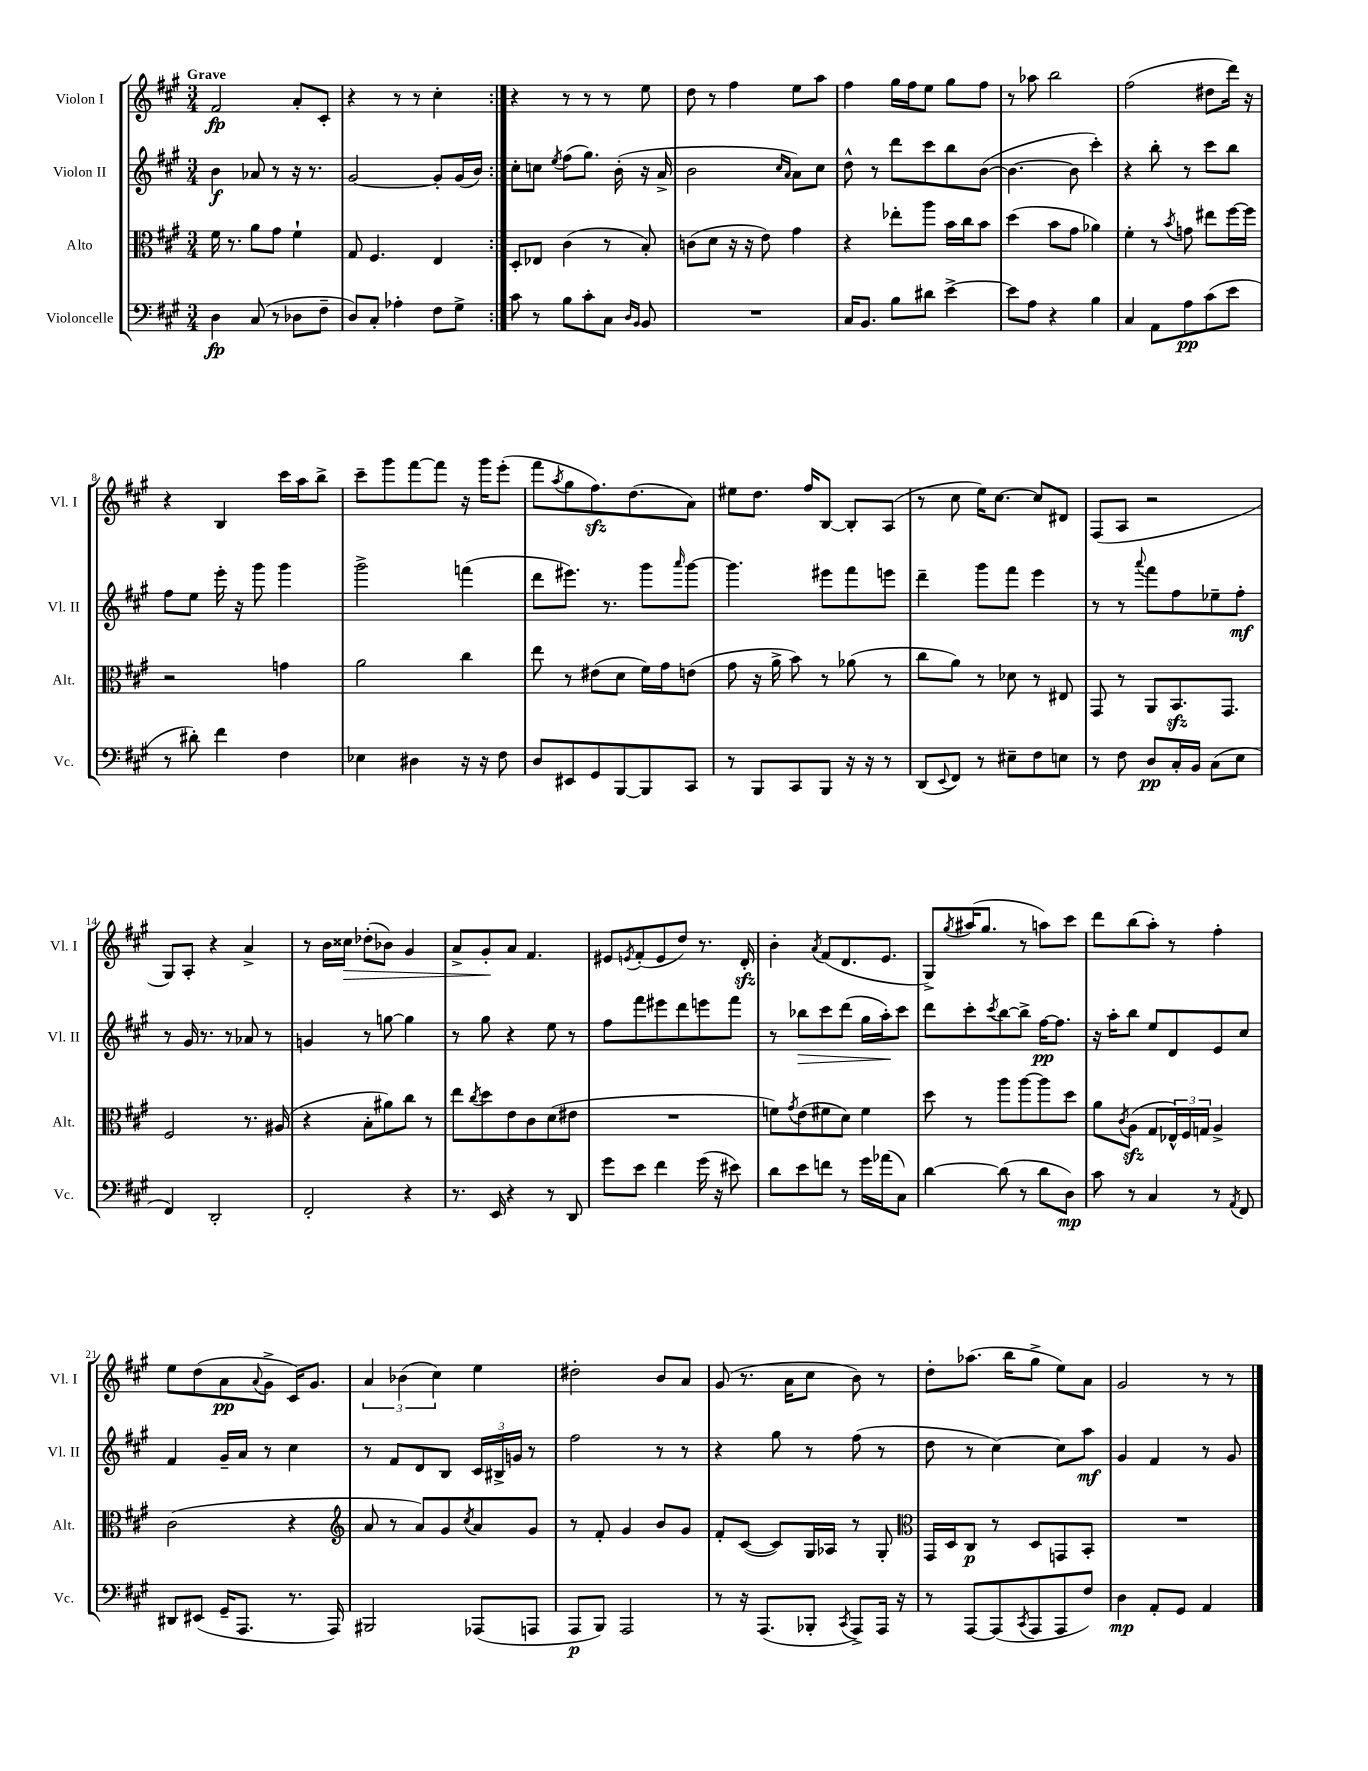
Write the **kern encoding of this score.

**kern	**dynam	**kern	**dynam	**kern	**dynam	**kern	**dynam
*part4	*part4	*part3	*part3	*part2	*part2	*part1	*part1
*staff4	*staff4	*staff3	*staff3	*staff2	*staff2	*staff1	*staff1
*I"Violoncelle	*	*I"Alto	*	*I"Violon II	*	*I"Violon I	*
*I'Vc.	*	*I'Alt.	*	*I'Vl. II	*	*I'Vl. I	*
*clefF4	*	*clefC3	*	*clefG2	*	*clefG2	*
*k[f#c#g#]	*	*k[f#c#g#]	*	*k[f#c#g#]	*	*k[f#c#g#]	*
*M3/4	*	*M3/4	*	*M3/4	*	*M3/4	*
=1	=1	=1	=1	=1	=1	=1	=1
!	!	!	!	!	!	!LO:TX:a:B:t=Grave	!
4D\	fp	16f#\	.	4b\	f	2f#/	fp
.	.	8.r	.	.	.	.	.
(8C#/	.	8a\L	.	8a-X/	.	.	.
8r	.	8g#\J	.	8r	.	.	.
8D-X\L	.	4f#`\	.	16r	.	8a'/L	.
.	.	.	.	8.r	.	.	.
8F#~\J	.	.	.	.	.	8c#'/J	.
=2	=2	=2	=2	=2	=2	=2	=2
8D/L)	.	8G#/	.	[2g#/	.	4r	.
8C#'/J	.	4.F#/	.	.	.	.	.
4A-X'\	.	.	.	.	.	8r	.
.	.	.	.	.	.	8r	.
8F#\L	.	4E/	.	8g#'/L]	.	4cc#'\	.
8G#^\J	.	.	.	(16g#/L	.	.	.
.	.	.	.	16b/JJ)	.	.	.
=3:|!	=3:|!	=3:|!	=3:|!	=3:|!	=3:|!	=3:|!	=3:|!
8c#\	.	8D'/L	.	8cc#'\L	.	4r	.
8r	.	8E-X/J	.	8ccn\J	.	.	.
.	.	.	.	8qee/	.	.	.
8B\L	.	(4c#\	.	(8ff#\L	.	8r	.
8c#'\	.	.	.	8.gg#\J)	.	8r	.
8C#\J	.	8r	.	.	.	8r	.
.	.	.	.	(16b'\	.	.	.
16qqD/LL	.	.	.	.	.	.	.
16qqBB/JJ	.	.	.	.	.	.	.
8BB/	.	8B'/)	.	16r	.	8ee\	.
.	.	.	.	16a^/	.	.	.
=4	=4	=4	=4	=4	=4	=4	=4
2.r	.	(8cn\L	.	2b\	.	8dd\	.
.	.	8d\J	.	.	.	8r	.
.	.	16r	.	.	.	4ff#\	.
.	.	16r	.	.	.	.	.
.	.	8e\)	.	.	.	.	.
.	.	.	.	16qqcc#/LL	.	.	.
.	.	.	.	16qqa/JJ	.	.	.
.	.	4g#\	.	8a\L)	.	8ee\L	.
.	.	.	.	8cc#\J	.	8aa\J	.
=5	=5	=5	=5	=5	=5	=5	=5
16C#/KL	.	4r	.	8dd^^\	.	4ff#\	.
8.BB/J	.	.	.	.	.	.	.
.	.	.	.	8r	.	.	.
8B\L	.	8ee-X'\L	.	8ddd\L	.	16gg#\LL	.
.	.	.	.	.	.	16ff#\J	.
8d#X\J	.	8aa\J	.	8ccc#\	.	8ee\J	.
[4e^\	.	16b\LL	.	8bb\	.	8gg#\L	.
.	.	16cc#\J	.	.	.	.	.
.	.	8b\J	.	([8b\J	.	8ff#\J	.
=6	=6	=6	=6	=6	=6	=6	=6
8e\L]	.	(4dd\	.	4.b\_	.	8r	.
8A\J	.	.	.	.	.	8aa-X\	.
4r	.	8b\L	.	.	.	2bb\	.
.	.	8g#\J	.	8b\]	.	.	.
4B\	.	4a-X\)	.	4ccc#'\)	.	.	.
=7	=7	=7	=7	=7	=7	=7	=7
4C#/	.	4f#'\	.	4r	.	(2ff#\	.
8AA\L	.	8r	.	8bb'\	.	.	.
.	.	8qb/	.	.	.	.	.
8A\	pp	8gn\	.	8r	.	.	.
(8c#\	.	8ee#X\L	.	8ccc#\L	.	8dd#X\L	.
8e\J	.	[16ff#\L	.	8bb\J	.	16ddd\Jk)	.
.	.	16ff#\JJ]	.	.	.	16r	.
!!LO:LB:g=z
=8	=8	=8	=8	=8	=8	=8	=8
8r	.	2r	.	8ff#\L	.	4r	.
8d#X'\)	.	.	.	8ee\J	.	.	.
4f#\	.	.	.	16eee'\	.	4B/	.
.	.	.	.	16r	.	.	.
.	.	.	.	8ggg#\	.	.	.
4F#\	.	4gn\	.	4ggg#\	.	16ccc#\LL	.
.	.	.	.	.	.	16aa\J	.
.	.	.	.	.	.	8bb^\J	.
=9	=9	=9	=9	=9	=9	=9	=9
4E-X\	.	2a\	.	2ggg#^\	.	8ccc#~\L	.
.	.	.	.	.	.	8ggg#\	.
4D#X\	.	.	.	.	.	[8fff#\	.
.	.	.	.	.	.	8fff#\J]	.
16r	.	4cc#\	.	(4fffn\	.	16r	.
16r	.	.	.	.	.	16ggg#\KL	.
8F#\	.	.	.	.	.	(8eee'\J	.
=10	=10	=10	=10	=10	=10	=10	=10
8D/L	.	8ee\	.	8ddd\L	.	8fff#\L	.
.	.	.	.	.	.	8qaa/	.
8EE#X/	.	8r	.	8.eee#X\J)	.	8gg#\	.
8GG#/	.	(8e#X\L	.	.	.	8.ff#zz\)	.
.	.	.	.	8.r	.	.	.
[8BBB/	.	8d\J	.	.	.	.	.
.	.	.	.	.	.	(8.dd\	.
8BBB/]	.	16f#\LL)	.	8ggg#\L	.	.	.
.	.	16g#\J	.	.	.	.	.
.	.	.	.	16qqaaa/	.	.	.
8CC#/J	.	(8en\J	.	[8ggg#\J	.	8a\J)	.
=11	=11	=11	=11	=11	=11	=11	=11
8r	.	8g#\	.	4.ggg#\]	.	8ee#X\L	.
8BBB/L	.	16r	.	.	.	8.dd\J	.
.	.	16a^\	.	.	.	.	.
8CC#/	.	8b\)	.	.	.	.	.
.	.	.	.	.	.	16ff#/KL	.
8BBB/J	.	8r	.	8eee#X\L	.	[8B/J	.
16r	.	(8a-X\	.	8fff#\	.	8B'/L]	.
16r	.	.	.	.	.	.	.
8r	.	8r	.	8eeen\J	.	(8A/J	.
=12	=12	=12	=12	=12	=12	=12	=12
(8DD/L	.	8cc#\L	.	4ddd~\	.	8r	.
8qqEE/	.	.	.	.	.	.	.
8FF#/J)	.	8a\J)	.	.	.	8cc#\	.
8r	.	8r	.	8ggg#\L	.	16ee\KL)	.
.	.	.	.	.	.	[8.cc#\J	.
8E#X~\L	.	8d-X\	.	8fff#\J	.	.	.
8F#\	.	8r	.	4eee\	.	8cc#/L]	.
8En\J	.	8E#X/	.	.	.	8d#X/J	.
=13	=13	=13	=13	=13	=13	=13	=13
8r	.	8GG#/	.	8r	.	(8F#/L	.
8F#\	.	8r	.	8r	.	8A/J	.
.	.	.	.	8qqaaa/	.	.	.
8D/L	pp	8AA/L	.	8fff#\L	.	2r	.
16C#'/L	.	8.BBzz/	.	8ff#\	.	.	.
16BB/JJ	.	.	.	.	.	.	.
(8C#\L	.	.	.	8ee-X~\	.	.	.
.	.	8.GG#/J	.	.	.	.	.
8E\J	.	.	.	8ff#'\J	mf	.	.
!!LO:LB:g=z
=14	=14	=14	=14	=14	=14	=14	=14
4FF#/)	.	2F#/	.	8r	.	8G#/L)	.
.	.	.	.	16g#/	.	8A'/J	.
.	.	.	.	8.r	.	.	.
2DD'/	.	.	.	.	.	4r	.
.	.	.	.	8r	.	.	.
.	.	8.r	.	8a-X/	.	4a^/	.
.	.	.	.	8r	.	.	.
.	.	(16A#X/	.	.	.	.	.
=15	=15	=15	=15	=15	=15	=15	=15
2FF#'/	.	4r	.	4gn/	.	8r	.
.	.	.	.	.	.	16b\LL	.
!	!	!	!	!	!	!	!LO:HP:b
.	.	.	.	.	.	16cc##X\JJ	>
.	.	8B'\L	.	8r	.	(8dd-X'\L	.
.	.	8a#X\)	.	[8ggn\	.	8b-X\J)	.
4r	.	8cc#\J	.	4gg\]	.	4g#/	.
.	.	8r	.	.	.	.	.
=16	=16	=16	=16	=16	=16	=16	=16
8.r	.	8ee\L	.	8r	.	8a^/L	.
.	.	8qcc#/	.	.	.	.	.
.	.	8dd\	.	8gg#\	.	8g#'/	.
16EE/	.	.	.	.	.	.	.
4r	.	8e\	.	4r	.	8a/J	]
.	.	8c#\	.	.	.	4.f#/	.
8r	.	(8d\	.	8ee\	.	.	.
8DD/	.	8e#X\J	.	8r	.	.	.
=17	=17	=17	=17	=17	=17	=17	=17
8g#\L	.	2.r	.	8ff#\L	.	8e#X/L	.
.	.	.	.	.	.	8qen/	.
8e\J	.	.	.	8fff#\	.	(8f#'/	.
4f#\	.	.	.	8eee#X\	.	8e/	.
.	.	.	.	8ddd\	.	8dd/J)	.
(16g#\	.	.	.	8eeen\	.	8.r	.
16r	.	.	.	.	.	.	.
8e#X\)	.	.	.	8fff#\J	.	.	.
.	.	.	.	.	.	16dzz'/	.
=18	=18	=18	=18	=18	=18	=18	=18
8d\L	.	8fn\L)	.	8r	.	4b'\	.
.	.	8qg#/	.	.	.	.	.
!	!	!	!	!	!LO:HP:b	!	!
8e\	.	(8e\	.	8bb-X\L	>	.	.
.	.	.	.	.	.	8qa/	.
8fn\J	.	8f#X\	.	8ccc#\	.	(8f#/L	.
8r	.	8d\J)	.	(8ddd\J	.	8.d/	.
16g#\LL	.	4f#\	.	16gg#\LL	.	.	.
(16a-X\J	.	.	.	16aa'\J)	.	8.e/J	.
8C#\J)	.	.	.	8ccc#\J	]	.	.
=19	=19	=19	=19	=19	=19	=19	=19
[4d\	.	8dd\	.	8ddd\L	.	8G#^/L)	.
.	.	.	.	.	.	8qgg#/	.
.	.	8r	.	8ccc#'\	.	(16aa#X/K	.
.	.	.	.	.	.	8.gg#/J	.
.	.	.	.	8qccc#/	.	.	.
(8d\]	.	8aa\L	.	[8bb\	.	.	.
8r	.	[8aa\	.	8bb^\J]	.	8r	.
8d\L	.	8aa\]	.	[16ff#\KL	pp	8aan\L)	.
.	.	.	.	8.ff#\J]	.	.	.
8D\J)	mp	8dd\J	.	.	.	8ccc#\J	.
=20	=20	=20	=20	=20	=20	=20	=20
8c#\	.	8a\L	.	16r	.	8ddd\L	.
.	.	.	.	16aa'\KL	.	.	.
.	.	8qc#/	.	.	.	.	.
8r	.	(8Azz\J	.	8bb\J	.	(8bb\	.
4C#/	.	8G#/L	.	8ee/L	.	8aa'\J)	.
.	.	24E-X^^/L)	.	8d/	.	8r	.
.	.	24F#/	.	.	.	.	.
.	.	24Gn/JJ	.	.	.	.	.
8r	.	4A^/	.	8e/	.	4ff#'\	.
8qAA/	.	.	.	.	.	.	.
8FF#/	.	.	.	8cc#/J	.	.	.
!!LO:LB:g=z
=21	=21	=21	=21	=21	=21	=21	=21
8DD#X/L	.	(2c#\	.	4f#/	.	8ee\L	.
(8EE#X/J	.	.	.	.	.	(8dd\	.
16GG#~/KL	.	.	.	16g#~/LL	.	8a\	pp
8.AAA/J	.	.	.	16a/JJ	.	.	.
.	.	.	.	.	.	8qqa/	.
.	.	.	.	8r	.	8g#^\J	.
8.r	.	4r	.	4cc#\	.	16c#/KL)	.
.	.	.	.	.	.	8.g#/J	.
16AAA/)	.	.	.	.	.	.	.
=22	=22	=22	=22	=22	=22	=22	=22
*	*	*clefG2	*	*	*	*	*
2BBB#X/	.	8a/	.	8r	.	6a/	.
.	.	8r	.	8f#/L	.	.	.
.	.	.	.	.	.	(6b-X\	.
.	.	8a/L)	.	8d/	.	.	.
.	.	.	.	.	.	6cc#\)	.
.	.	8g#/	.	8B/J	.	.	.
.	.	8qcc#/	.	.	.	.	.
(8AAA-X/L	.	8a/	.	24c#/LL	.	4ee\	.
.	.	.	.	24B#X^/	.	.	.
.	.	.	.	24gn/JJ	.	.	.
8AAAn/J	.	8g#/J	.	8r	.	.	.
=23	=23	=23	=23	=23	=23	=23	=23
8AAA/L	p	8r	.	2ff#\	.	2dd#X'\	.
8BBB/J)	.	8f#'/	.	.	.	.	.
2AAA/	.	4g#/	.	.	.	.	.
.	.	8b/L	.	8r	.	8b/L	.
.	.	8g#/J	.	8r	.	8a/J	.
=24	=24	=24	=24	=24	=24	=24	=24
8r	.	8f#'/L	.	4r	.	(8g#/	.
16r	.	([8c#/J	.	.	.	8.r	.
(8.AAA/L	.	.	.	.	.	.	.
.	.	8c#/L])	.	8gg#\	.	.	.
.	.	.	.	.	.	16a\KL	.
8BBB-X'/J	.	16G#/L	.	8r	.	8cc#\J	.
.	.	16A-X/JJ	.	.	.	.	.
8qCC#/	.	.	.	.	.	.	.
8AAA^/L)	.	8r	.	(8ff#\	.	8b\)	.
16AAA/Jk	.	8G#'/	.	8r	.	8r	.
16r	.	.	.	.	.	.	.
=25	=25	=25	=25	=25	=25	=25	=25
*	*	*clefC3	*	*	*	*	*
8r	.	16GG#/LL	.	8dd\	.	8dd'\L	.
.	.	16D/J	.	.	.	.	.
[8AAA/L	.	8C#/J	p	8r	.	(8.aa-X\J	.
(8AAA/]	.	8r	.	[4cc#\)	.	.	.
.	.	.	.	.	.	16bb\KL	.
8qCC#/	.	.	.	.	.	.	.
8AAA/	.	8D/L	.	.	.	8gg#^\J	.
8AAA/	.	8GGn/	.	8cc#\L]	.	8ee\L)	.
8F#/J)	.	8BB'/J	.	8aa\J	mf	8a\J	.
=26	=26	=26	=26	=26	=26	=26	=26
4D\	mp	2.r	.	4g#/	.	2g#/	.
8AA'/L	.	.	.	4f#/	.	.	.
8GG#/J	.	.	.	.	.	.	.
4AA/	.	.	.	8r	.	8r	.
.	.	.	.	8g#/	.	8r	.
==	==	==	==	==	==	==	==
*-	*-	*-	*-	*-	*-	*-	*-
